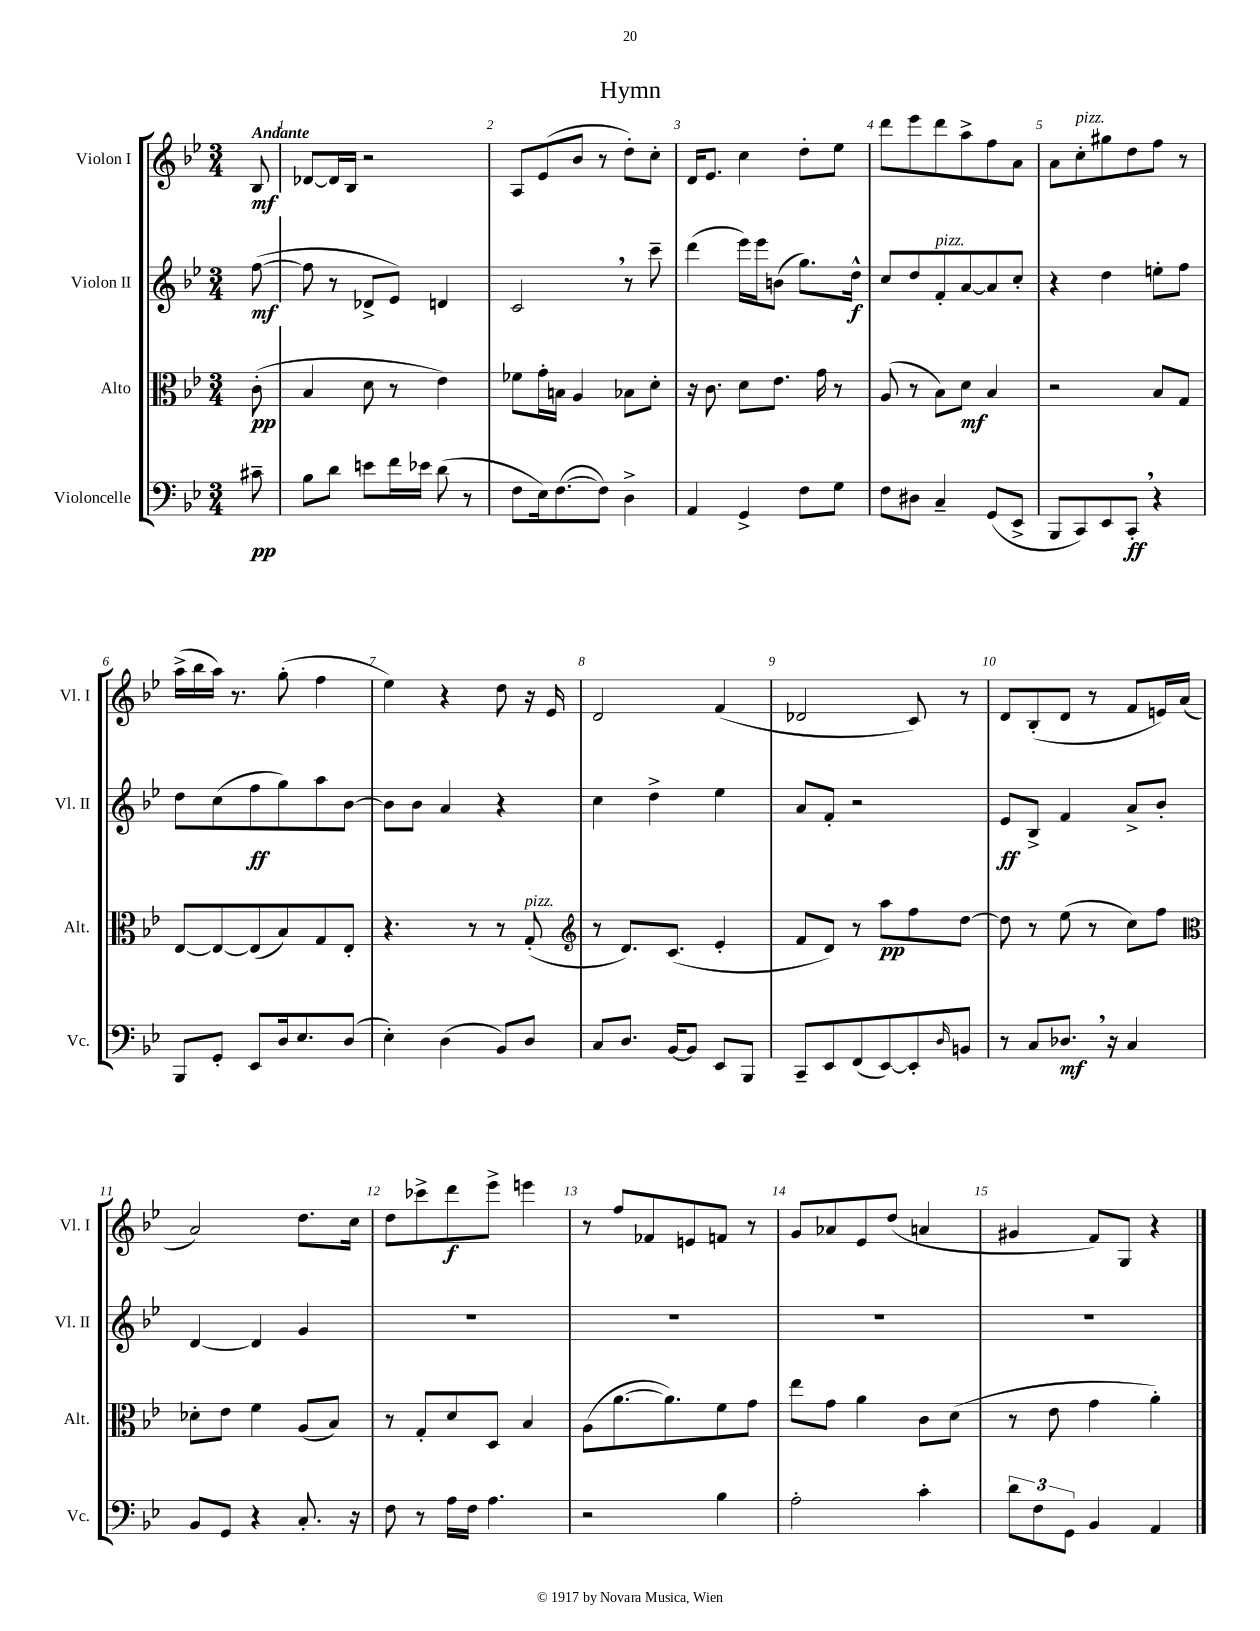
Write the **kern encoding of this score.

**kern	**dynam	**kern	**dynam	**kern	**dynam	**kern	**dynam
*part4	*part4	*part3	*part3	*part2	*part2	*part1	*part1
*staff4	*staff4	*staff3	*staff3	*staff2	*staff2	*staff1	*staff1
*I"Violoncelle	*	*I"Alto	*	*I"Violon II	*	*I"Violon I	*
*I'Vc.	*	*I'Alt.	*	*I'Vl. II	*	*I'Vl. I	*
*clefF4	*	*clefC3	*	*clefG2	*	*clefG2	*
*k[b-e-]	*	*k[b-e-]	*	*k[b-e-]	*	*k[b-e-]	*
*M3/4	*	*M3/4	*	*M3/4	*	*M3/4	*
=	=	=	=	=	=	=	=
!	!	!	!	!	!	!LO:TX:a:B:t=Andante	!
8c#X~\	pp	(8c'\	pp	([8ff\	mf	8B-/	mf
=1	=1	=1	=1	=1	=1	=1	=1
8B-\L	.	4B-/	.	8ff\]	.	[8d-X/L	.
8d\J	.	.	.	8r	.	16d-/L]	.
.	.	.	.	.	.	16B-/JJ	.
8en\L	.	8d\	.	8d-X^/L	.	2r	.
16f\L	.	8r	.	8e-/J)	.	.	.
16e-X\JJ	.	.	.	.	.	.	.
(8d\	.	4e-\)	.	4dn/	.	.	.
8r	.	.	.	.	.	.	.
=2	=2	=2	=2	=2	=2	=2	=2
8F\L	.	8f-X\L	.	2c,/	.	8A/L	.
16E-\k)	.	16g'\L	.	.	.	(8e-/	.
([8.F\	.	16Bn\JJ	.	.	.	.	.
.	.	4A/	.	.	.	8b-/J	.
8F\J])	.	.	.	.	.	8r	.
4D^\	.	8B-X\L	.	8r	.	8dd'\L)	.
.	.	8d'\J	.	8ccc~\	.	8cc'\J	.
=3	=3	=3	=3	=3	=3	=3	=3
4AA/	.	16r	.	(4ddd\	.	16d/KL	.
.	.	8.c\	.	.	.	8.e-/J	.
4GG^/	.	8d\L	.	16eee-\LL)	.	4cc\	.
.	.	.	.	16eee-\J	.	.	.
.	.	8.e-\J	.	(8bn\J	.	.	.
8F\L	.	.	.	8.gg\L)	.	8dd'\L	.
.	.	16g\	.	.	.	.	.
8G\J	.	8r	.	.	.	8ee-\J	.
.	.	.	.	16dd^^\Jk	f	.	.
=4	=4	=4	=4	=4	=4	=4	=4
8F\L	.	(8A/	.	8cc/L	.	8ddd\L	.
8D#X\J	.	8r	.	8dd/	.	8eee-\	.
!	!	!	!	!LO:TX:a:i:t=pizz.	!	!	!
4C~/	.	8B-\L)	.	8f'/	.	8ddd\	.
.	.	8d\J	mf	[8a/	.	8aa^\	.
(8GG/L	.	4B-/	.	8a/]	.	8ff\	.
8EE-^/J	.	.	.	8cc'/J	.	8a\J	.
=5	=5	=5	=5	=5	=5	=5	=5
8BBB-/L	.	2r	.	4r	.	8a\L	.
!	!	!	!	!	!	!LO:TX:a:i:t=pizz.	!
8CC/)	.	.	.	.	.	8cc'\	.
8EE-/	.	.	.	4dd\	.	8gg#X\	.
8CC',/J	ff	.	.	.	.	8dd\	.
4r	.	8B-/L	.	8een'\L	.	8ff\J	.
.	.	8G/J	.	8ff\J	.	8r	.
!!LO:LB:g=z
=6	=6	=6	=6	=6	=6	=6	=6
8BBB-/L	.	[8E-/L	.	8dd\L	.	(16aa^\LL	.
.	.	.	.	.	.	16bb-\	.
8GG'/J	.	8E-/_	.	(8cc\	.	16aa\JJ)	.
.	.	.	.	.	.	8.r	.
8EE-/L	.	(8E-/]	.	8ff\	ff	.	.
16D/k	.	8B-/)	.	8gg\)	.	(8gg'\	.
8.E-/	.	.	.	.	.	.	.
.	.	8G/	.	8aa\	.	4ff\	.
(8D/J	.	8E-'/J	.	[8b-\J	.	.	.
=7	=7	=7	=7	=7	=7	=7	=7
4E-'\)	.	4.r	.	8b-\L]	.	4ee-\)	.
.	.	.	.	8b-\J	.	.	.
(4D\	.	.	.	4a/	.	4r	.
.	.	8r	.	.	.	.	.
8BB-/L)	.	8r	.	4r	.	8dd\	.
!	!	!LO:TX:a:i:t=pizz.	!	!	!	!	!
8D/J	.	(8G'/	.	.	.	16r	.
.	.	.	.	.	.	16e-/	.
=8	=8	=8	=8	=8	=8	=8	=8
*	*	*clefG2	*	*	*	*	*
8C/L	.	8r	.	4cc\	.	2d/	.
8.D/J	.	8.d/L)	.	.	.	.	.
.	.	.	.	4dd^\	.	.	.
[16BB-/KL	.	(8.c/J	.	.	.	.	.
8BB-/J]	.	.	.	.	.	.	.
8EE-/L	.	4e-'/	.	4ee-\	.	(4f/	.
8BBB-/J	.	.	.	.	.	.	.
=9	=9	=9	=9	=9	=9	=9	=9
8CC~/L	.	8f/L	.	8a/L	.	2d-X/	.
8EE-/	.	8d/J)	.	8f'/J	.	.	.
(8FF/	.	8r	.	2r	.	.	.
[8EE-/)	.	8aa\L	pp	.	.	.	.
8EE-'/]	.	8ff\	.	.	.	8c/)	.
16qqD/	.	.	.	.	.	.	.
8BBn/J	.	[8dd\J	.	.	.	8r	.
=10	=10	=10	=10	=10	=10	=10	=10
8r	.	8dd\]	.	8e-/L	ff	8d/L	.
8C/L	.	8r	.	8B-^/J	.	(8B-'/	.
8.D-X,/J	mf	(8ee-\	.	4f/	.	8d/J	.
.	.	8r	.	.	.	8r	.
16r	.	.	.	.	.	.	.
4C/	.	8cc\L)	.	8a^/L	.	8f/L	.
.	.	8ff\J	.	8b-'/J	.	16en/L)	.
.	.	.	.	.	.	(16a/JJ	.
!!LO:LB:g=z
=11	=11	=11	=11	=11	=11	=11	=11
*	*	*clefC3	*	*	*	*	*
8BB-/L	.	8d-X'\L	.	[4d/	.	2a/)	.
8GG/J	.	8e-\J	.	.	.	.	.
4r	.	4f\	.	4d/]	.	.	.
8.C'/	.	(8A/L	.	4g/	.	8.dd\L	.
.	.	8B-/J)	.	.	.	.	.
16r	.	.	.	.	.	16cc\Jk	.
=12	=12	=12	=12	=12	=12	=12	=12
8F\	.	8r	.	2.r	.	8dd\L	.
8r	.	8G'/L	.	.	.	8ccc-X^\	.
16A\LL	.	8d/	.	.	.	8ddd\	f
16F\JJ	.	.	.	.	.	.	.
4.A\	.	8D/J	.	.	.	8eee-^\J	.
.	.	4B-/	.	.	.	4eeen\	.
=13	=13	=13	=13	=13	=13	=13	=13
2r	.	(8A\L	.	2.r	.	8r	.
.	.	[8.a\	.	.	.	8ff/L	.
.	.	.	.	.	.	8f-X/	.
.	.	8.a\])	.	.	.	.	.
.	.	.	.	.	.	8en/	.
4B-\	.	8f\	.	.	.	8fn/J	.
.	.	8g\J	.	.	.	8r	.
=14	=14	=14	=14	=14	=14	=14	=14
2A'\	.	8ee-\L	.	2.r	.	8g/L	.
.	.	8g\J	.	.	.	8a-X/	.
.	.	4a\	.	.	.	8e-/	.
.	.	.	.	.	.	(8dd/J	.
4c'\	.	8c\L	.	.	.	4an/	.
.	.	(8d\J	.	.	.	.	.
=15	=15	=15	=15	=15	=15	=15	=15
12d\L	.	8r	.	2.r	.	4g#X/	.
12F\	.	.	.	.	.	.	.
.	.	8e-\	.	.	.	.	.
12GG\J	.	.	.	.	.	.	.
4BB-/	.	4g\	.	.	.	8f/L)	.
.	.	.	.	.	.	8G/J	.
4AA/	.	4a'\)	.	.	.	4r	.
==	==	==	==	==	==	==	==
*-	*-	*-	*-	*-	*-	*-	*-
